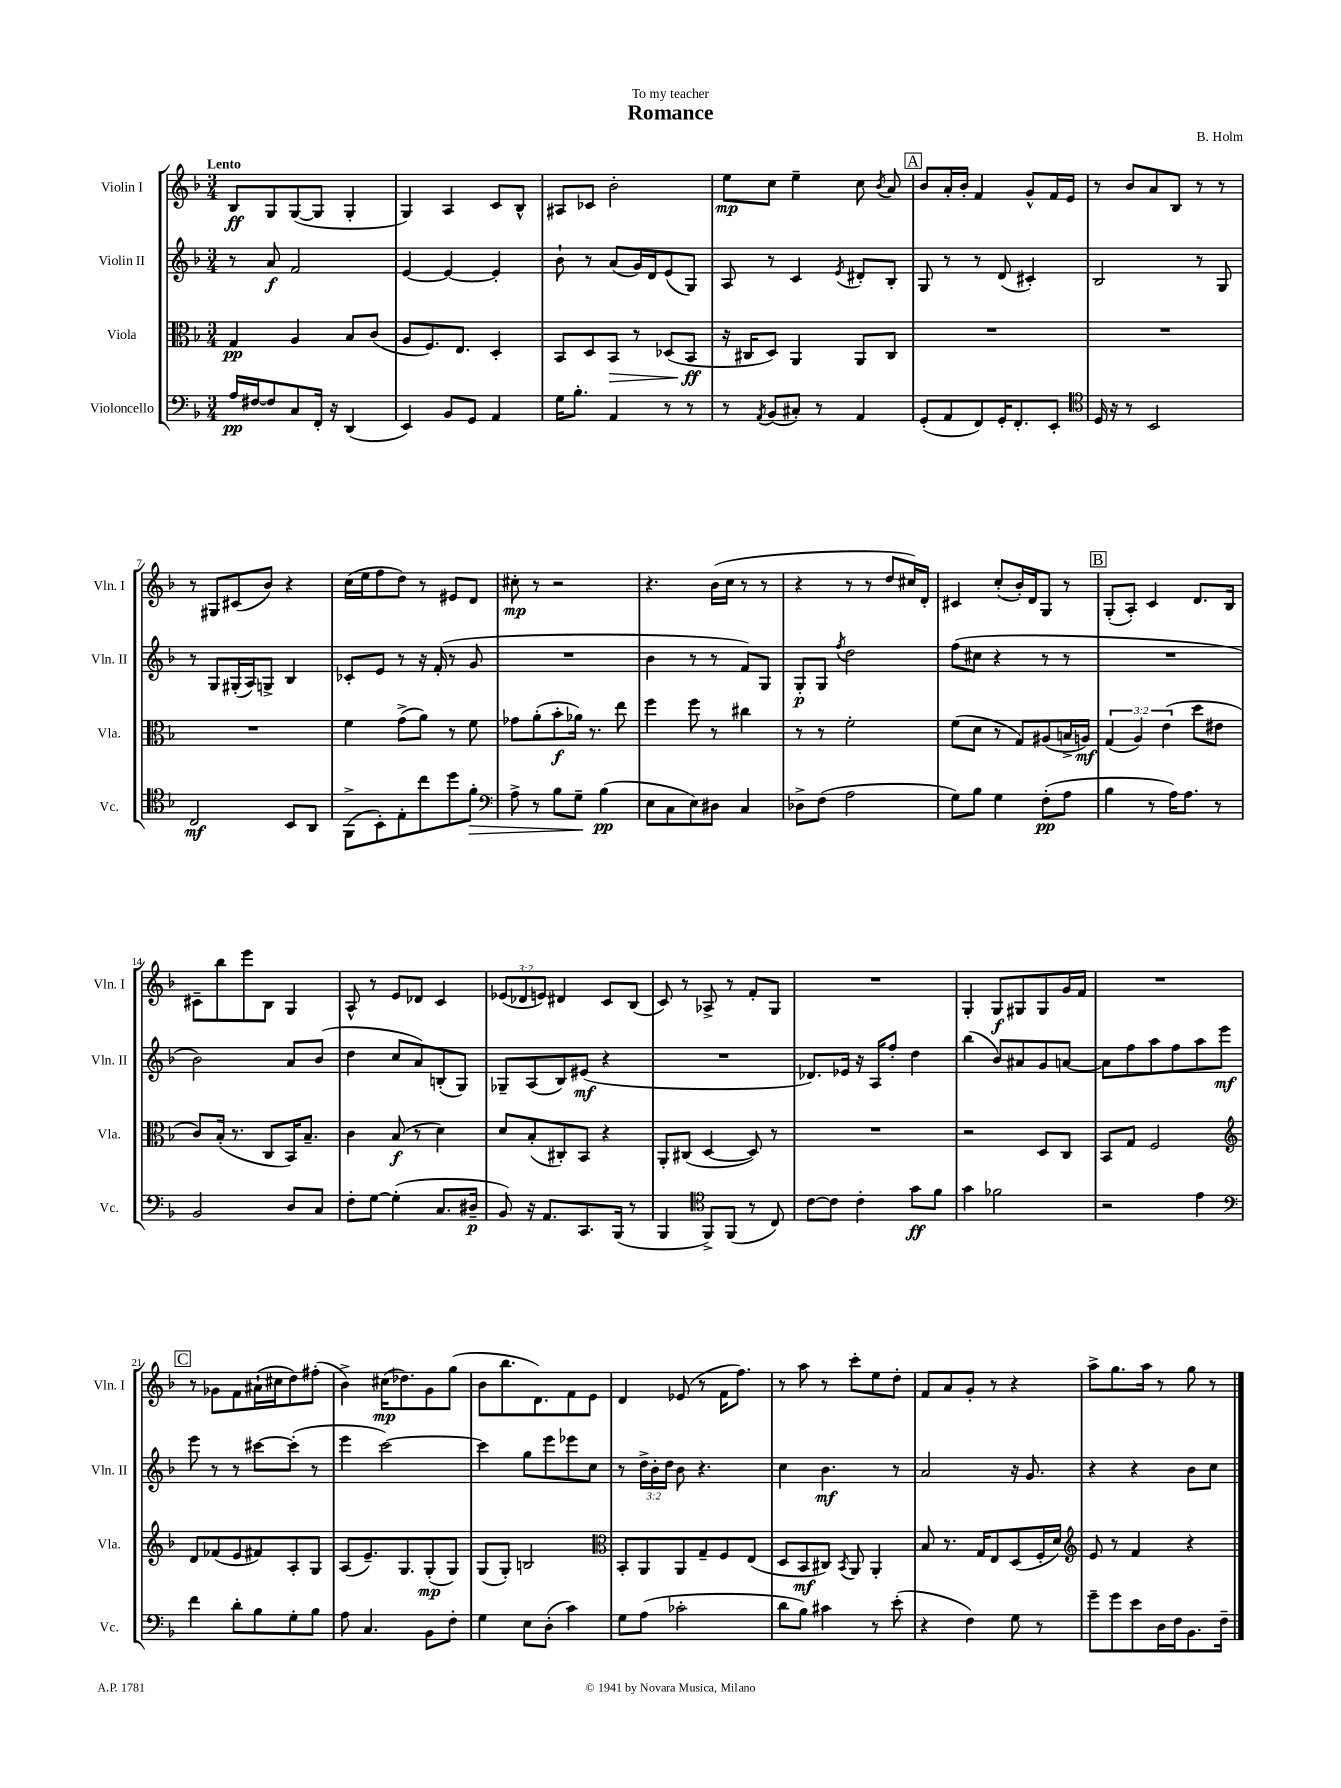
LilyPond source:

\header { title = "Romance" composer = "B. Holm" dedication = "To my teacher" }
<<
\new StaffGroup <<
\new Staff = "s0" \with { instrumentName = "Violin I" shortInstrumentName = "Vln. I" } {
    \clef treble \key f \major \numericTimeSignature \time 3/4 \override Staff.TupletNumber.text = #tuplet-number::calc-fraction-text \tempo "Lento"
    \autoBeamOff bes8[\ff g8 g8~( g8] g4-. |
    g4) a4 c'8[ bes8]-^ |
    ais8[ ces'8] bes'2-. |
    e''8[\mp c''8] e''4-- c''8 \acciaccatura { bes'8 } a'8 |
    \mark \markup { \box "A" } bes'8[ a'16-. bes'16]-. f'4 g'8[-^ f'16 e'16] |
    r8 bes'8[ a'8 bes8] r8 r8 |
    r8 gis8[ cis'8( bes'8]) r4 |
    c''16[( e''16 f''8 d''8]) r8 eis'8[ d'8] |
    cis''8-.\mp r8 r2 |
    r4. bes'16[( c''16] r8 r8 |
    r4 r8 r8 d''8[ cis''16) d'16]-. |
    cis'4 c''8[-.( bes'16-.) d'16 g8] r8 |
    \mark \markup { \box "B" } g8[-.( a8]-.) c'4 d'8.[ bes16] |
    cis'8[-- bes''8 e'''8 bes8] g4 |
    a8-^ r8 e'8[ des'8] c'4 |
    \tuplet 3/2 { ees'8[( des'8 e'8]) } dis'4 c'8[ bes8]( |
    c'8) r8 aes8-> r8 f'8[-. g8] |
    R2. |
    g4-. g8[\f gis8 gis8 g'16 f'16] |
    R2. |
    \mark \markup { \box "C" } r8 ges'8[ f'8 ais'16-!( cis''16 d''8) fis''8]-.( |
    bes'4->) cis''16[\mp( des''8.) g'8 g''8]( |
    bes'8[ bes''8. d'8.) f'8 e'8] |
    d'4 ees'8( r8 f'16[ f''8.]) |
    r8 a''8 r8 c'''8[-. e''8 d''8]-. |
    f'8[ a'8 g'8]-. r8 r4 |
    a''8[-> g''8. a''16] r8 g''8 r8 \bar "|." |
}
\new Staff = "s1" \with { instrumentName = "Violin II" shortInstrumentName = "Vln. II" } {
    \clef treble \key f \major \numericTimeSignature \time 3/4 \override Staff.TupletNumber.text = #tuplet-number::calc-fraction-text
    \autoBeamOff r8 a'8\f f'2 |
    e'4~ e'4~ e'4-. |
    bes'8-! r8 a'8[( g'16) d'16 e'8( g8]) |
    a8 r8 c'4 \acciaccatura { e'8 } dis'8[-. bes8]-. |
    \mark \markup { \box "A" } g8 r8 r8 d'8( cis'4-.) |
    bes2 r8 g8 |
    r8 g8[ gis16-.( a16) g8]-> bes4 |
    ces'8[-. e'8] r8 r16 f'16-.( r8 g'8 |
    R2. |
    bes'4 r8 r8 f'8[) g8] |
    g8[-.\p g8] \acciaccatura { f''8 } d''2 |
    f''8[( cis''8] r4 r8 r8 |
    \mark \markup { \box "B" } R2. |
    bes'2) a'8[ bes'8]( |
    d''4 c''8[ a'8) b8-.( g8]) |
    ges8[-- a8( bes8) eis'8]\mf( r4 |
    R2. |
    des'8.[) ees'16] r16 a16[ f''8]-. d''4 |
    bes''4( bes'8[) ais'8 g'8 a'8]~ |
    a'8[ f''8 a''8 f''8 a''8 e'''8]\mf |
    \mark \markup { \box "C" } e'''8 r8 r8 cis'''8[~ cis'''8]-.( r8 |
    e'''4 c'''2~) |
    c'''4 g''8[ e'''8 ees'''8 c''8] |
    r8 \tuplet 3/2 { d''16[-> bes'16-. d''16] } bes'8 r4. |
    c''4 bes'4.\mf r8 |
    a'2 r16 g'8. |
    r4 r4 bes'8[ c''8] \bar "|." |
}
\new Staff = "s2" \with { instrumentName = "Viola" shortInstrumentName = "Vla." } {
    \clef alto \key f \major \numericTimeSignature \time 3/4 \override Staff.TupletNumber.text = #tuplet-number::calc-fraction-text
    \autoBeamOff g4\pp a4 bes8[ c'8]( |
    a8[ f8.) e8.] d4-. |
    bes,8[ d8 bes,8]\> r8 des8[( bes,8]\ff\! |
    r16 cis16[ d8]) a,4 a,8[ cis8] |
    \mark \markup { \box "A" } R2. |
    R2. |
    R2. |
    f'4 g'8[->( a'8]) r8 f'8 |
    ges'8[ a'8-.( bes'8-.\f aes'16]) r8. e''8 |
    f''4 f''8 r8 cis''4 |
    r8 r8 f'2-. |
    f'8[( d'8] r8 g8[) ais8( b16-> a16]\mf) |
    \mark \markup { \box "B" } \tuplet 3/2 { g4( a4) e'4( } d''8[ eis'8] |
    c'8[) bes16]-.( r8. c8[ bes,16) bes8.]-- |
    c'4 bes8\f( r8 d'4) |
    d'8[ bes8-.( cis8-.) bes,8] r4 |
    a,8[-. cis8]( d4~ d8) r8 |
    R2. |
    r2 d8[ c8] |
    bes,8[ g8] f2 |
    \mark \markup { \box "C" } \clef treble d'8[ fes'8( e'8 fis'8) a8-. g8] |
    a8[( e'8.--) g8. g8-.\mp( g8]) |
    g8[( g8]-.) b2 |
    \clef alto bes,8[-. a,8 a,8 g8-- f8 e8]( |
    d8[ bes,8\mf cis8]) \acciaccatura { bes,8 } a,8 a,4-. |
    bes8 r8. g16[ e8 d8( f16-. d'16]) |
    \clef treble e'8 r8 f'4 r4 \bar "|." |
}
\new Staff = "s3" \with { instrumentName = "Violoncello" shortInstrumentName = "Vc." } {
    \clef bass \key f \major \numericTimeSignature \time 3/4
    \autoBeamOff a16[\pp fis16~ fis8 c8 f,16]-. r16 d,4( |
    e,4) bes,8[ g,8] a,4 |
    g16[ bes8.]-. a,4 r8 r8 |
    r8 \acciaccatura { a,8 } bes,8[( cis8]-.) r8 a,4 |
    \mark \markup { \box "A" } g,8[-.( a,8 f,8) g,16-. f,8.-. e,8]-. |
    \clef tenor d16 r16 r8 bes,2 |
    c2\mf bes,8[ a,8] |
    f,8[->( bes,8-.) e8-. c''8 d''8 f'8]-.\> |
    \clef bass a8-> r8 bes8[ g8]--\! bes4\pp( |
    e8[ c8 e8) dis8] c4 |
    des8[-> f8]( a2 |
    g8[) bes8] g4 f8[-.\pp( a8] |
    \mark \markup { \box "B" } bes4 r8 a16[) a8.] r8 |
    bes,2 d8[ c8] |
    f8[-. g8]~ g4-.( c8.[ dis16]--\p |
    bes,8) r16 a,8.[ c,8. bes,,16]( r8 |
    bes,,4 \clef tenor f,8[->) f,8]( r8 c8) |
    c'8[~ c'8] c'4-. g'8[\ff f'8] |
    g'4 fes'2 |
    r2 e'4 |
    \mark \markup { \box "C" } \clef bass f'4 d'8[-. bes8 g8-. bes8] |
    a8 c4. bes,8[ f8]-. |
    g4 e8[ d8]-.( c'4) |
    g8[ a8]( ces'2-. |
    d'8[ bes8]) cis'4 r8 e'8-.( |
    r4 f4) g8 r8 |
    g'8[-- g'8 e'8 d16 f16 bes,8. f16]-- \bar "|." |
}
>>
>>
